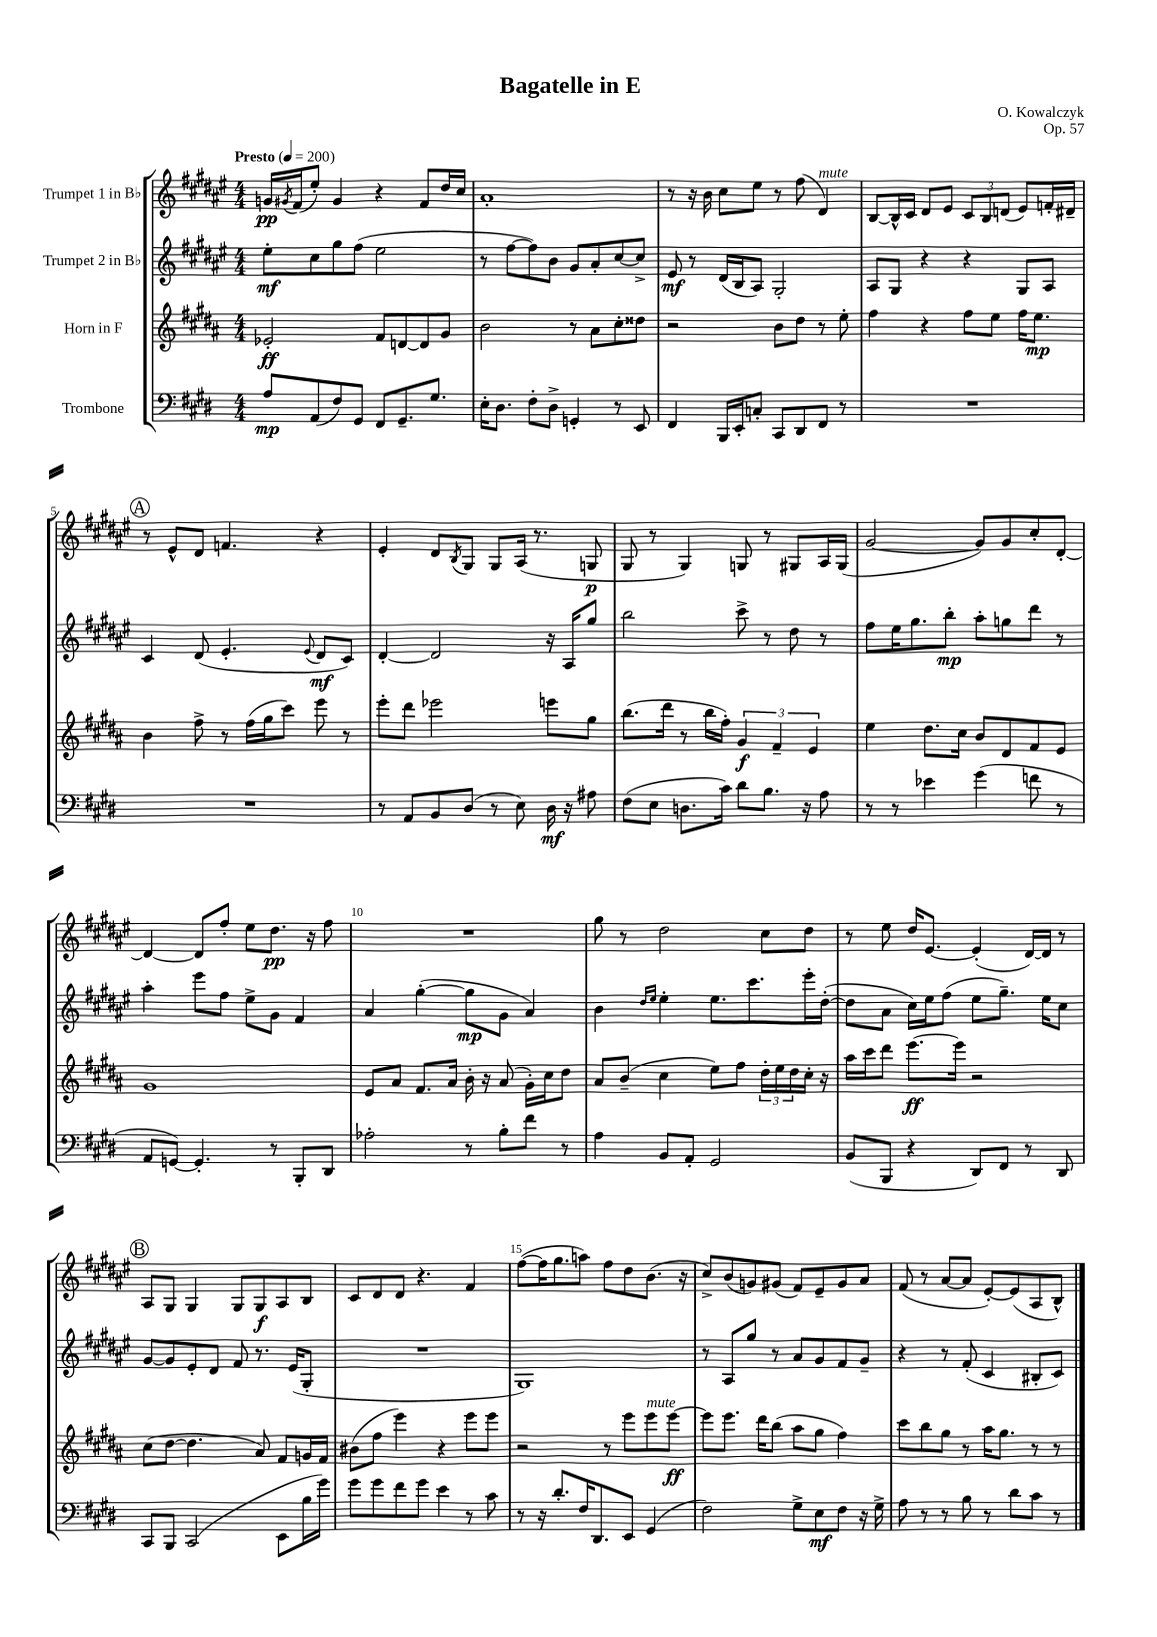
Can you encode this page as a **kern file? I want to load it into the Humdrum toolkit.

**kern	**dynam	**kern	**dynam	**kern	**dynam	**kern	**dynam
*part4	*part4	*part3	*part3	*part2	*part2	*part1	*part1
*staff4	*staff4	*staff3	*staff3	*staff2	*staff2	*staff1	*staff1
*I"Trombone	*	*I"Horn in F	*	*I"Trumpet 2 in B♭	*	*I"Trumpet 1 in B♭	*
*clefF4	*	*clefG2	*	*clefG2	*	*clefG2	*
*k[f#c#g#d#]	*	*k[f#c#g#d#a#]	*	*k[f#c#g#d#a#e#]	*	*k[f#c#g#d#a#e#]	*
*M4/4	*	*M4/4	*	*M4/4	*	*M4/4	*
*MM200	*	*MM200	*	*MM200	*	*MM200	*
=1	=1	=1	=1	=1	=1	=1	=1
!	!	!	!	!	!	!LO:TX:a:B:t=Presto	!
8A/L	mp	2e-X'/	ff	8ee#'\L	mf	16gn/LL	pp
.	.	.	.	.	.	8qg#X/	.
.	.	.	.	.	.	(16f#/J	.
(8AA/	.	.	.	8cc#\	.	8ee#'/J)	.
8F#/)	.	.	.	8gg#\	.	4g#/	.
8GG#/J	.	.	.	(8ff#\J	.	.	.
8FF#/L	.	8f#/L	.	2ee#\	.	4r	.
8.GG#~/	.	[8dn/	.	.	.	.	.
.	.	8d/]	.	.	.	8f#/L	.
8.G#/J	.	.	.	.	.	.	.
.	.	8g#/J	.	.	.	16dd#/L	.
.	.	.	.	.	.	16cc#/JJ	.
=2	=2	=2	=2	=2	=2	=2	=2
16E'\KL	.	2b\	.	8r	.	1a#'	.
8.D#\J	.	.	.	.	.	.	.
.	.	.	.	[8ff#\L	.	.	.
8F#'\L	.	.	.	8ff#\])	.	.	.
8D#^\J	.	.	.	8b\J	.	.	.
4GGn'/	.	8r	.	8g#/L	.	.	.
.	.	8a#\L	.	8a#'/	.	.	.
8r	.	8cc#'\	.	[8cc#/	.	.	.
8EE/	.	8dd##X\J	.	8cc#^/J]	.	.	.
=3	=3	=3	=3	=3	=3	=3	=3
4FF#/	.	2r	.	8e#/	mf	8r	.
.	.	.	.	8r	.	16r	.
.	.	.	.	.	.	16b\	.
16BBB/LL	.	.	.	(16d#/LL	.	8cc#\L	.
16EE'/J	.	.	.	16B/J	.	.	.
8Cn'/J	.	.	.	8A#/J)	.	8ee#\J	.
8CC#/L	.	8b\L	.	2G#'/	.	8r	.
8DD#/	.	8dd#\J	.	.	.	(8ff#\	.
!	!	!	!	!	!	!LO:TX:a:i:t=mute	!
8FF#/J	.	8r	.	.	.	4d#/)	.
8r	.	8ee'\	.	.	.	.	.
=4	=4	=4	=4	=4	=4	=4	=4
1r	.	4ff#\	.	8A#/L	.	[8B/L	.
.	.	.	.	8G#/J	.	16B^^/L]	.
.	.	.	.	.	.	16c#/JJ	.
.	.	4r	.	4r	.	8d#/L	.
.	.	.	.	.	.	8e#/J	.
.	.	8ff#\L	.	4r	.	12c#/L	.
.	.	.	.	.	.	12B/	.
.	.	8ee\J	.	.	.	.	.
.	.	.	.	.	.	(12dn/J	.
.	.	16ff#\KL	.	8G#/L	.	8e#/L)	.
.	.	8.ee\J	mp	.	.	.	.
.	.	.	.	8A#/J	.	16fn'/L	.
.	.	.	.	.	.	16d#X~/JJ	.
!!LO:LB:g=z
!!LO:REH:place=s1:t=A
=5	=5	=5	=5	=5	=5	=5	=5
1r	.	4b\	.	4c#/	.	8r	.
.	.	.	.	.	.	8e#^^/L	.
.	.	8ff#^\	.	(8d#/	.	8d#/J	.
.	.	8r	.	4.e#'/	.	4.fn/	.
.	.	(16ff#\LL	.	.	.	.	.
.	.	16gg#\J	.	.	.	.	.
.	.	8ccc#\J)	.	.	.	.	.
.	.	.	.	8qqe#/	.	.	.
.	.	8eee\	.	8d#/L	mf	4r	.
.	.	8r	.	8c#/J)	.	.	.
=6	=6	=6	=6	=6	=6	=6	=6
8r	.	8eee'\L	.	[4d#'/	.	4e#'/	.
8AA/L	.	8ddd#\J	.	.	.	.	.
8BB/	.	2eee-X\	.	2d#/]	.	8d#/L	.
.	.	.	.	.	.	8qB/	.
(8D#/J	.	.	.	.	.	8G#/J	.
8r	.	.	.	.	.	8G#/L	.
8E\)	.	.	.	.	.	(16A#/Jk	.
.	.	.	.	.	.	8.r	.
16D#\	mf	8eeen\L	.	16r	.	.	.
16r	.	.	.	16A#/KL	.	.	.
8A#X\	.	8gg#\J	.	8gg#/J	.	8Gn/	p
=7	=7	=7	=7	=7	=7	=7	=7
(8F#\L	.	(8.bb\L	.	2bb\	.	8G#/	.
8E\J	.	.	.	.	.	8r	.
.	.	16ddd#\Jk	.	.	.	.	.
8.Dn\L	.	8r	.	.	.	4G#/)	.
.	.	16bb\LL	.	.	.	.	.
16c#\Jk)	.	16ff#'\JJ)	.	.	.	.	.
8d#\L	.	6g#/	f	8ccc#^\	.	8Gn/	.
8.B\J	.	.	.	8r	.	8r	.
.	.	6f#~/	.	.	.	.	.
.	.	.	.	8dd#\	.	8G#X/L	.
16r	.	.	.	.	.	.	.
.	.	6e/	.	.	.	.	.
8A\	.	.	.	8r	.	16A#/L	.
.	.	.	.	.	.	(16G#/JJ	.
=8	=8	=8	=8	=8	=8	=8	=8
8r	.	4ee\	.	8ff#\L	.	[2g#/	.
8r	.	.	.	16ee#\K	.	.	.
.	.	.	.	8.gg#\	.	.	.
4e-X\	.	8.dd#\L	.	.	.	.	.
.	.	.	.	8bb'\J	mp	.	.
.	.	16cc#\Jk	.	.	.	.	.
(4g#\	.	8b/L	.	8aa#'\L	.	8g#/L])	.
.	.	8d#/	.	8ggn\	.	8g#/	.
8fn\	.	8f#/	.	8ddd#\J	.	8cc#'/	.
8r	.	8e/J	.	8r	.	[8d#'/J	.
!!LO:LB:g=z
=9	=9	=9	=9	=9	=9	=9	=9
8AA/L	.	1g#	.	4aa#'\	.	4d#/_	.
[8GGn/J)	.	.	.	.	.	.	.
4.GG'/]	.	.	.	8eee#\L	.	8d#/L]	.
.	.	.	.	8ff#\J	.	8ff#'/J	.
.	.	.	.	8ee#^\L	.	8ee#\L	.
8r	.	.	.	8g#\J	.	8.dd#\J	pp
8BBB'/L	.	.	.	4f#/	.	.	.
.	.	.	.	.	.	16r	.
8DD#/J	.	.	.	.	.	8ff#\	.
=10	=10	=10	=10	=10	=10	=10	=10
2A-X'\	.	8e/L	.	4a#/	.	1r	.
.	.	8a#/J	.	.	.	.	.
.	.	8.f#/L	.	([4gg#'\	.	.	.
.	.	16a#/Jk	.	.	.	.	.
8r	.	16b'\	.	8gg#\L]	mp	.	.
.	.	16r	.	.	.	.	.
8B'\L	.	(8a#/	.	8g#\J	.	.	.
8f#\J	.	16g#'\LL)	.	4a#/)	.	.	.
.	.	16cc#\J	.	.	.	.	.
8r	.	8dd#\J	.	.	.	.	.
=11	=11	=11	=11	=11	=11	=11	=11
4A\	.	8a#/L	.	4b\	.	8gg#\	.
.	.	(8b~/J	.	.	.	8r	.
.	.	.	.	16qqdd#/LL	.	.	.
.	.	.	.	16qqee#/JJ	.	.	.
8BB/L	.	4cc#\	.	4ee#'\	.	2dd#\	.
8AA'/J	.	.	.	.	.	.	.
2GG#/	.	8ee\L)	.	8.ee#\L	.	.	.
.	.	8ff#\J	.	.	.	.	.
.	.	.	.	8.ccc#\	.	.	.
.	.	24dd#'\LL	.	.	.	8cc#\L	.
.	.	24ee\	.	.	.	.	.
.	.	24dd#\	.	.	.	.	.
.	.	16cc#'\JJ	.	16eee#'\L	.	8dd#\J	.
.	.	16r	.	([16dd#'\JJ	.	.	.
=12	=12	=12	=12	=12	=12	=12	=12
(8BB/L	.	16aa#\LL	.	8dd#\L]	.	8r	.
.	.	16ccc#\J	.	.	.	.	.
8BBB/J	.	8ddd#\J	.	8a#\J	.	8ee#\	.
4r	.	[8.eee\L	ff	16cc#\LL)	.	16dd#/KL	.
.	.	.	.	16ee#\J	.	[8.e#/J	.
.	.	.	.	(8ff#\J	.	.	.
.	.	16eee\Jk]	.	.	.	.	.
8DD#/L)	.	2r	.	8ee#\L	.	(4e#'/]	.
8FF#/J	.	.	.	8.gg#~\J)	.	.	.
8r	.	.	.	.	.	[16d#/LL)	.
.	.	.	.	16ee#\KL	.	16d#/JJ]	.
8DD#/	.	.	.	8cc#\J	.	8r	.
!!LO:LB:g=z
!!LO:REH:place=s1:t=B
=13	=13	=13	=13	=13	=13	=13	=13
8CC#/L	.	(8cc#\L	.	[8g#/L	.	8A#/L	.
8BBB/J	.	[8dd#\J	.	8g#/]	.	8G#/J	.
(2CC#/	.	4.dd#\]	.	8e#'/	.	4G#/	.
.	.	.	.	8d#/J	.	.	.
.	.	.	.	8f#/	.	8G#/L	.
.	.	8a#/)	.	8.r	.	8G#/	f
8EE\L	.	8f#/L	.	.	.	8A#/	.
.	.	.	.	(16e#/KL	.	.	.
16B\L	.	16gn/L	.	8G#'/J	.	8B/J	.
16g#\JJ)	.	16f#/JJ	.	.	.	.	.
=14	=14	=14	=14	=14	=14	=14	=14
8g#\L	.	(8b#X\L	.	1r	.	8c#/L	.
8g#\	.	8ff#\J	.	.	.	8d#/	.
8f#\	.	4eee\)	.	.	.	8d#/J	.
8g#\J	.	.	.	.	.	4.r	.
4e\	.	4r	.	.	.	.	.
8r	.	8eee\L	.	.	.	4f#/	.
8c#\	.	8eee\J	.	.	.	.	.
=15	=15	=15	=15	=15	=15	=15	=15
8r	.	2r	.	1G#)	.	([8ff#\L	.
16r	.	.	.	.	.	16ff#\K]	.
8.d#'/L	.	.	.	.	.	8.gg#\	.
16F#/K	.	.	.	.	.	8aan\J)	.
8.DD#/	.	.	.	.	.	.	.
.	.	8r	.	.	.	8ff#\L	.
8EE/J	.	8eee\L	.	.	.	8dd#\	.
!	!	!LO:TX:a:i:t=mute	!	!	!	!	!
(4GG#/	.	8eee\	.	.	.	(8.b\J	.
.	.	[8eee\J	ff	.	.	.	.
.	.	.	.	.	.	16r	.
=16	=16	=16	=16	=16	=16	=16	=16
2F#\)	.	8eee\L]	.	8r	.	8cc#^/L)	.
.	.	8.eee\J	.	8A#/L	.	(8b/	.
.	.	.	.	8gg#/J	.	8gn/)	.
.	.	16ddd#\KL	.	.	.	.	.
.	.	(8bb\J	.	8r	.	(8g#X/J	.
8G#^\L	.	8aa#\L	.	8a#/L	.	8f#/L)	.
8E\	mf	8gg#\J	.	8g#/	.	8e#~/	.
8F#\J	.	4ff#\)	.	8f#/	.	8g#/	.
16r	.	.	.	8g#~/J	.	8a#/J	.
16G#^\	.	.	.	.	.	.	.
=17	=17	=17	=17	=17	=17	=17	=17
8A\	.	8ccc#\L	.	4r	.	(8f#/	.
8r	.	8bb\	.	.	.	8r	.
8r	.	8gg#\J	.	8r	.	[8a#/L	.
8B\	.	8r	.	(8f#'/	.	8a#/J]	.
8r	.	16aa#\KL	.	4c#/	.	[8e#'/L)	.
.	.	8.gg#\J	.	.	.	.	.
8d#\L	.	.	.	.	.	(8e#/]	.
8c#\J	.	8r	.	8B#X'/L	.	8A#/	.
8r	.	8r	.	8c#/J)	.	8B^^/J)	.
==	==	==	==	==	==	==	==
*-	*-	*-	*-	*-	*-	*-	*-
